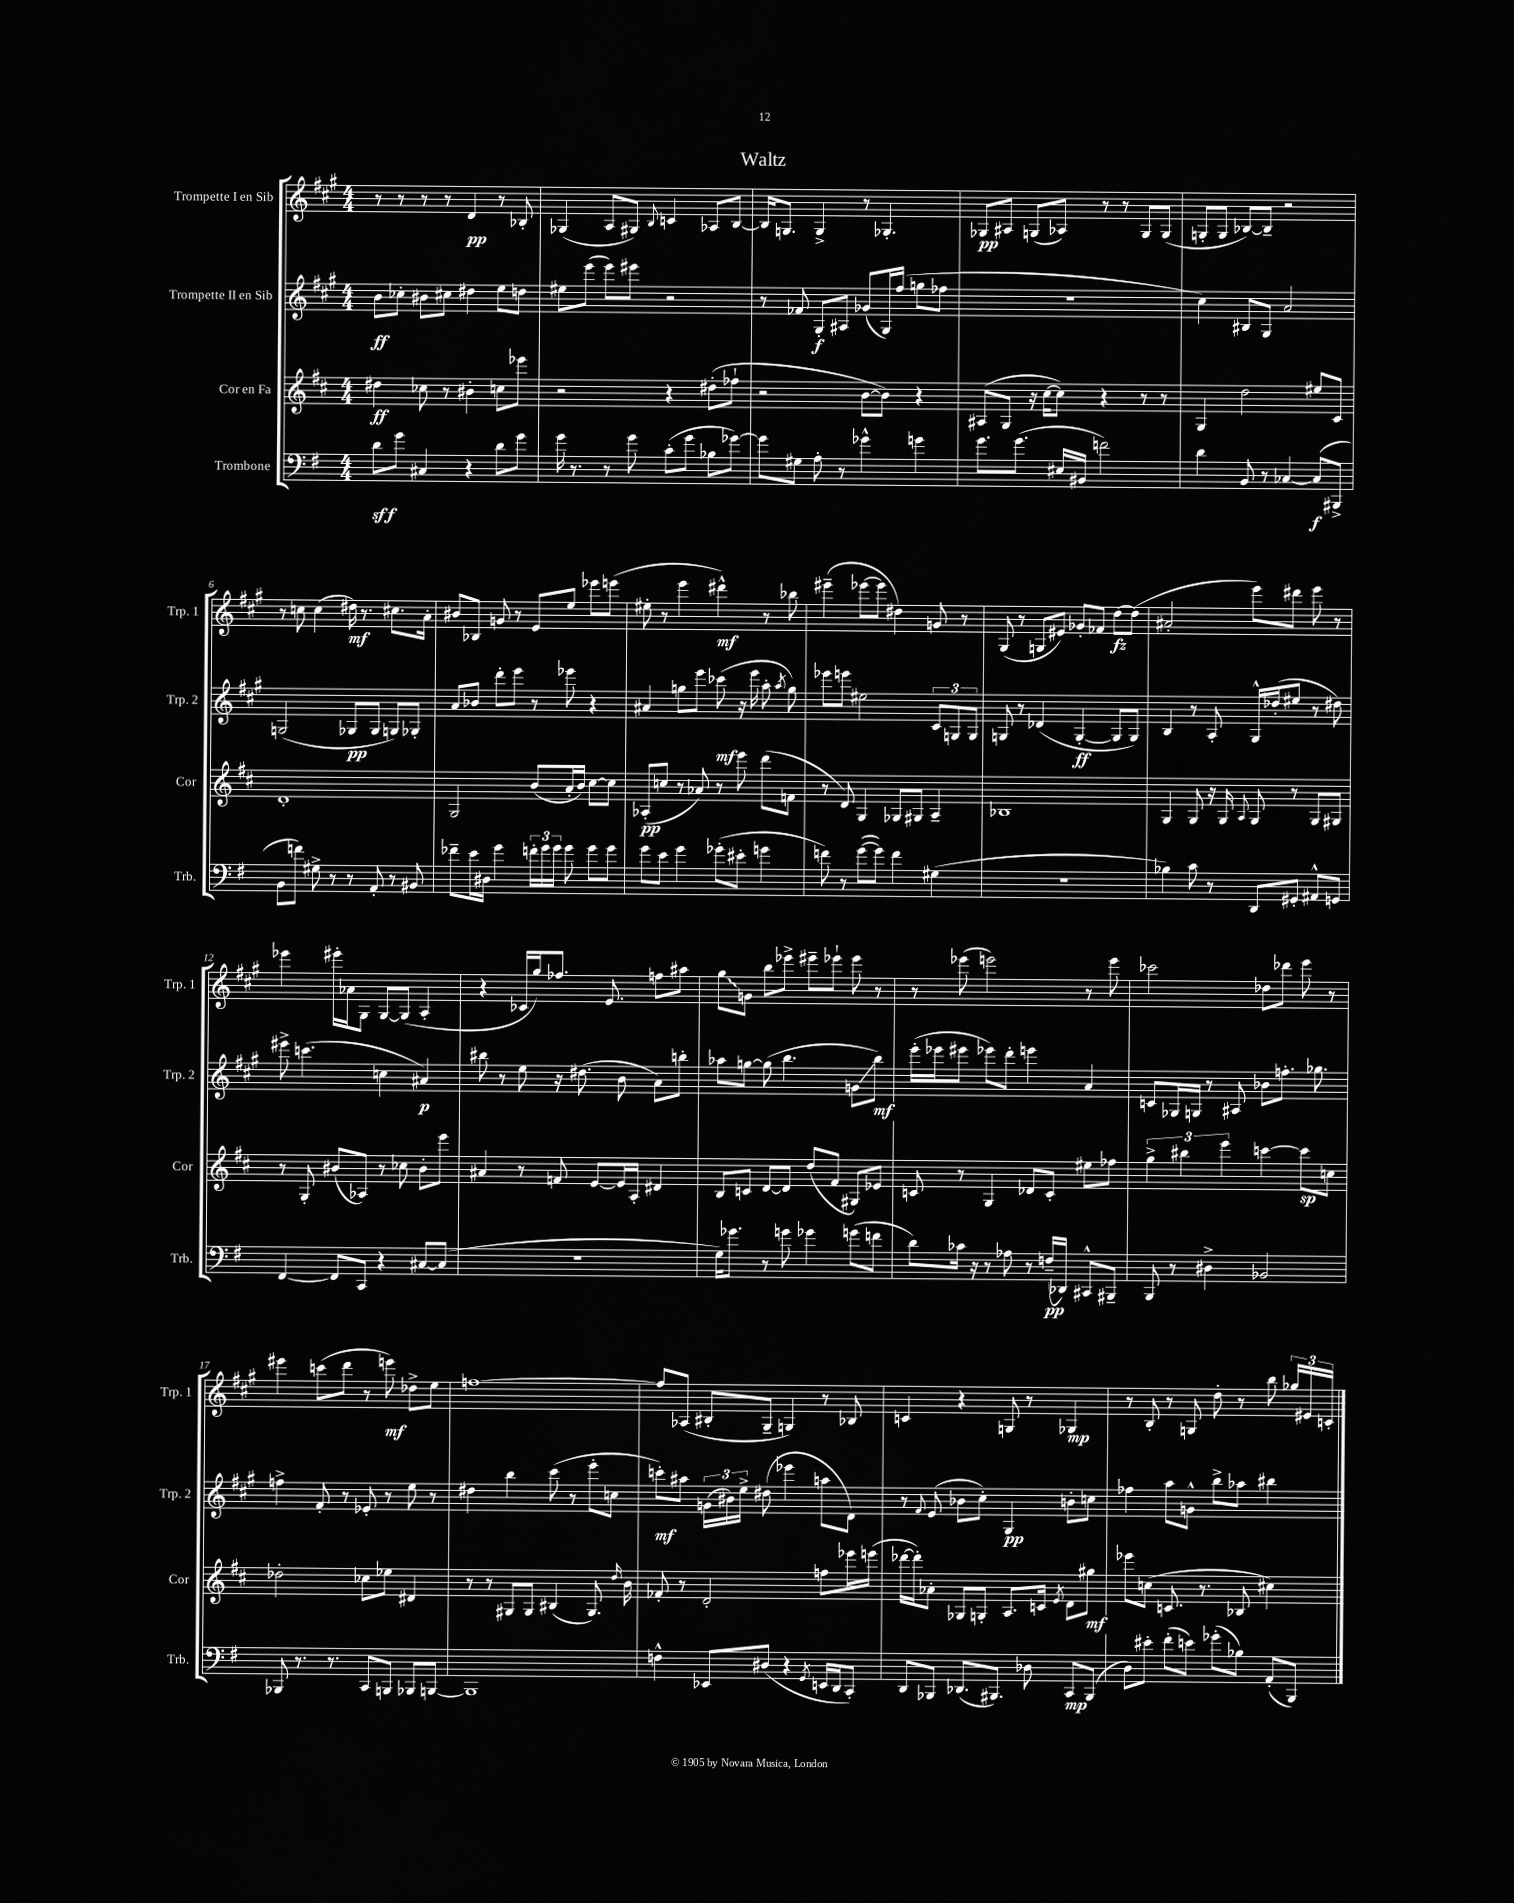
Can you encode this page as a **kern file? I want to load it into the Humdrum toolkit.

**kern	**kern	**kern	**kern
*staff4	*staff3	*staff2	*staff1
*clefF4	*clefG2	*clefG2	*clefG2
*k[f#]	*k[f#c#]	*k[f#c#g#]	*k[f#c#g#]
*M4/4	*M4/4	*M4/4	*M4/4
8d	4dd#	8b	8r
8g	.	8cc-'	8r
4C#	8cc-	8b#	8r
.	8r	8cc#	8r
4r	4b#'	4dd#	4d
8d	8cc	8ee	8r
8g	8eee-	8dd	8B-'
=	=	=	=
16g	2r	8ee#	(4G-
8.r	.	.	.
.	.	(8eee	.
8r	.	8eee)	8A
8g	.	8eee#	8G#)
.	.	.	8qqB
(8c'	4r	2r	4c
8g	.	.	.
8B-	(8dd#'	.	8A-
[8g-)	8ff-`	.	[8B
=	=	=	=
8g-]	2r	8r	16B]
.	.	.	8.G
8G#	.	8f-	.
8A'	.	8G#'	4G^
8r	.	8A#	.
4g-^^	[8b	(8g-	8r
.	8b])	16G#)	4.G-'
.	.	(16ff#	.
4g	4r	8gg	.
.	.	8ff-	.
=	=	=	=
8.g	(8A#	1r	8G-
.	8G	.	8A#
(8.g	.	.	.
.	16r	.	(8G
.	[16cc#	.	.
16E#	8cc#])	.	8A-)
16BB#	.	.	.
2f)	4r	.	8r
.	.	.	8r
.	8r	.	8G
.	8r	.	(8G
=	=	=	=
4d	4G	4cc#)	8G'
.	.	.	8G
8BB	2dd	8B#	[8B-)
8r	.	8G#	8B-~]
[4C-	.	2a	2r
(8C-]	8ee#	.	.
8BBB#^	8c#	.	.
=	=	=	=
8BB	1d'	(2G	8r
8f)	.	.	8cc
8G#^	.	.	(4cc
8r	.	.	.
8r	.	8G-	16dd#)
.	.	.	8.r
8AA'	.	8G-	.
8r	.	8G)	8.cc#
8BB#	.	8G-'	.
.	.	.	16a'
=	=	=	=
8f-~	2G	8a	8b#
16e	.	8b-	8B-
16D#	.	.	.
4g	.	8ddd'	8g
.	.	8eee	8r
24f'	(8b	8r	8e
24g	.	.	.
24g	.	.	.
8g	16a'	8eee-	8ee
.	16b)	.	.
8g	[8cc#	4r	8eee-
8g	8cc#]	.	(8eee
=	=	=	=
8g	(8A-'	4a#	8ee#'
8e	8cc	.	8r
4g	8r	8gg	4eee
.	8a-)	8eee	.
(8g-'	8r	(8ccc-	4ddd#^^)
8e#'	8eee	16r	.
.	.	16eee	.
4g	(8ddd	8aa'	8r
.	.	8qaa	.
.	8f	8gg)	8bb-
=	=	=	=
8f)	8r	8eee-	(4eee#~
8r	8d)	8eee	.
([8g	4G	2ee#	[8eee-
8g])	.	.	8eee-]
4f	8G-	.	4dd#)
.	8G#	.	.
(4G#	4A~	12c#	8g
.	.	12G	.
.	.	.	8r
.	.	12G	.
=	=	=	=
1r	1B-	8G	(8G#
.	.	8r	8r
.	.	(4d-	8G
.	.	.	8e#)
.	.	[4G'	8g-'
.	.	.	8f-
.	.	8G]	[8dd
.	.	8G)	(8dd]
=	=	=	=
4B-)	4G	4B	2a#'
8c	8G	8r	.
8r	16r	8A'	.
.	16G	.	.
.	8qqA	.	.
8DD	8G	16G#^^	8eee)
.	.	(16dd-'	.
8GG#'	8r	8ee#	8ddd#
8AA#^^	8G	8r	8eee
8GG	8G#	8dd#)	8r
=	=	=	=
[4FF#	8r	8eee#^	4eee-
.	8G'	(4.ccc	.
8FF#]	(8b#	.	16eee#'
.	.	.	16a-
8CC	8A-)	.	8G#
4r	8r	4cc	[8G#
.	8cc-	.	(8G#]
[8C#	8b#'	4a#)	4A'
(8C#]	8eee	.	.
=	=	=	=
1r	4a#	8bb#	4r
.	.	8r	.
.	8r	8ee	16c-
.	.	.	16gg#)
.	8f	16r	8.ff-
.	.	(8.dd#	.
.	[8e	.	.
.	.	.	8.e
.	16e]	8b	.
.	16A'	.	.
.	4d#	8a)	8ff
.	.	8bb'	8aa#
=	=	=	=
16G)	8B	8aa-	8gg#
8.g-	.	.	.
.	8c	[8gg	8g
8r	[8d	(8gg]	8bb
8g	8d]	4.bb	8eee-^
4g-	(8dd	.	8eee#~
.	8f#	.	8eee-`
(8g	8G#)	8g	8eee-
8f	8e-	8bb)	8r
=	=	=	=
8d)	8c	(16eee'	8r
.	.	16eee-	.
16c-	8r	8eee#	(8eee-
16r	.	.	.
8r	4G	8eee-)	2eee)
8A-	.	8ddd'	.
8r	8d-	4eee	.
(16F~	8c'	.	.
16DD-)	.	.	.
8CC#^^	8ee#	4a	8r
8BBB#~	8ff-	.	8eee
=	=	=	=
8BBB	6gg^	8c	2ccc-
8r	.	16G-	.
.	6bb#	.	.
.	.	16G	.
4D#^	.	8r	.
.	6eee	.	.
.	.	8A#	.
2BB-	[4ccc	8b-	8dd-
.	.	8.ff'	8ddd-
.	8ccc]	.	8eee
.	.	8.gg-	.
.	8cc	.	8r
=	=	=	=
8BBB-	2dd-'	4ff^	4eee#
8.r	.	.	.
.	.	8f#'	(8ccc
8.r	.	.	.
.	.	8r	8ddd
8CC	8cc-	8e-'	8r
8BBB	8ee-	8r	8eee)
8BBB-	4d#	8ee	8dd-^
[8BBB	.	8r	8ee
=	=	=	=
1BBB]	8r	4dd#	[1ff
.	8r	.	.
.	8G#	4bb	.
.	8G#	.	.
.	(4B#	(8ccc#	.
.	.	8r	.
.	8.G#)	8eee'	.
.	.	8cc	.
.	16qqdd	.	.
.	16b	.	.
=	=	=	=
4F^^	8f-'	8ccc')	8ff]
.	8r	8aa#	(8A-
8EE-	2d'	(24g	8B#'
.	.	24b#)	.
.	.	24ee^	.
(8D#	.	(8dd#	8G#~
4r	.	4eee-	4G)
8qGG	.	.	.
16EE	8ff	8aa	8r
16DD	.	.	.
8CC')	16eee-	8d)	8B-
.	(16eee	.	.
=	=	=	=
8DD	[16ddd-	8r	4c
.	16ddd-'])	.	.
.	.	8qqf#	.
8BBB-	8a-'	(8e	.
(8.DD-	8G-	8b-	4r
.	8G'	8cc#')	.
8.BBB#)	.	.	.
.	8.A	4G#	8G
8D-	.	.	8r
.	16c	.	.
.	8qe	.	.
8CC	8d	8b'	4G-
(8BBB#	8gg#	8cc	.
=	=	=	=
8D)	8eee-	4ff-	8r
8e#'	(8cc	.	8B'
(8f#'	8.c	8aa	8r
8e)	.	8g^^	8G
.	8.r	.	.
(8g-'	.	8bb^	8dd'
8B-)	8B-	8aa-	8r
(8AA'	4cc#)	4bb#	8bb
8BBB)	.	.	24gg-
.	.	.	24e#
.	.	.	24c'
==	==	==	==
*-	*-	*-	*-
